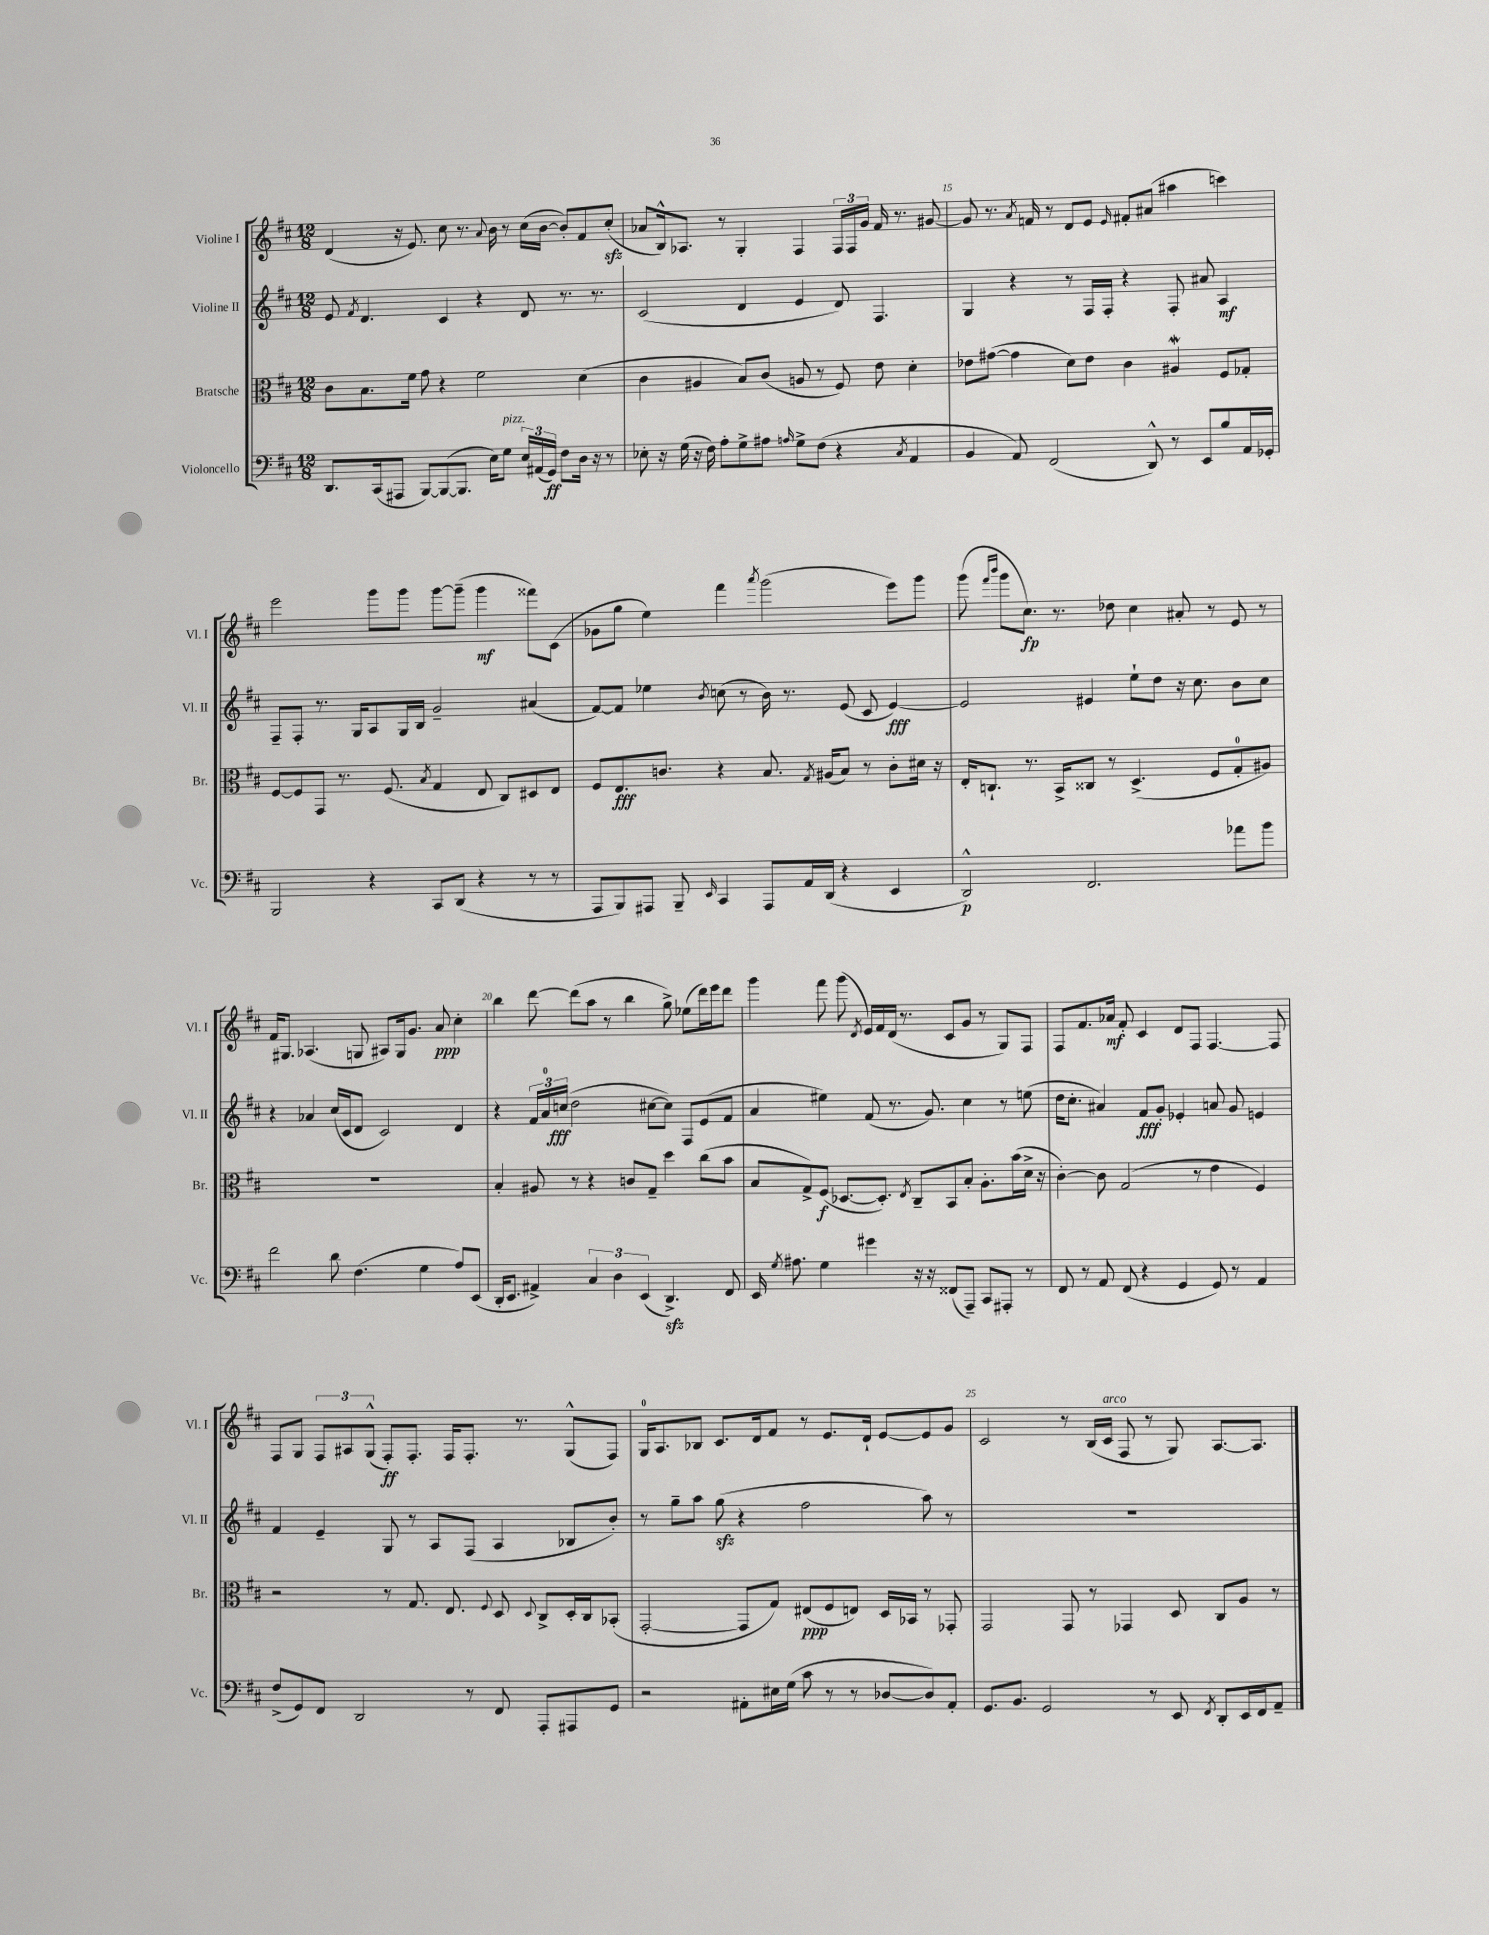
<<
\new StaffGroup <<
\new Staff = "s0" \with { instrumentName = "Violine I" shortInstrumentName = "Vl. I" } {
    \clef treble \key d \major \numericTimeSignature \time 12/8
    \autoBeamOff d'4( r16 e'8.) cis''8 r8. \appoggiatura { a'8 } b'16 r8 cis''16[( b'16]~ b'8[-.) fis'8 cis''8]-.\sfz( |
    aes'8[ b16-^) aes8.] r8 g4-. fis4 \tuplet 3/2 { fis16[ fis16 g'16] } fis'16 r8. gis'8~ |
    gis'8 r8. \acciaccatura { a'8 } f'16 r8 d'8[ e'8] \grace { e'16 } fis'8[-. ais'8]( ais''4 c'''4) |
    e'''2 g'''8[ g'''8] g'''8[~ g'''8]--( g'''4\mf fisis'''8[) cis'8]( |
    ges'8[ g''8] e''4) fis'''4 \acciaccatura { a'''8 } g'''2( e'''8[) g'''8] |
    g'''8( \grace { fis'''16[ b'''16] } g'''8[ cis''8.]\fp) r8. des''8 cis''4 ais'8-. r8 e'8 r8 |
    fis'16[ gis8.] aes4.( g8 ais8[) g16 g'8.] a'8\ppp cis''4-. |
    b''4 d'''8~ d'''8[( a''8] r8 b''4 g''8->) ees''8[( d'''16) e'''16 d'''8] |
    g'''4 fis'''8 g'''8( \acciaccatura { d'8 } e'16[) fis'16 d'16]( r8. cis'8[ g'8] r8 g8[) fis8] |
    fis8[ fis'8. aes'16]\mf fis'8-. cis'4 d'8[ fis8] fis4.~ fis8 |
    fis8[ g8] \tuplet 3/2 { fis8[ ais8 g8]-^( } fis8[-.\ff) fis8.]-. fis16[ fis8.]-. r8. g8[-^( fis8]) |
    g16[-0 a8. bes8] cis'8.[ d'16 fis'8] r8 e'8.[ d'16]-! e'8[~ e'8 g'8] |
    cis'2 r8 b16[( cis'16]^\markup { \italic "arco" } fis8 r8 g8) a8.[~ a8.] \bar "|." |
}
\new Staff = "s1" \with { instrumentName = "Violine II" shortInstrumentName = "Vl. II" } {
    \clef treble \key d \major \numericTimeSignature \time 12/8
    \autoBeamOff e'8 \acciaccatura { fis'8 } d'4. cis'4 r4 d'8 r8. r8. |
    cis'2( d'4 e'4 d'8) fis4. |
    g4 r4 r8 fis16[ fis16]-. r4 fis8-. ais'8 a4\mf |
    fis8[-- fis8]-. r8. g16[ a8 g16 b16] g'2-- ais'4( |
    fis'8[~) fis'8] ees''4 \acciaccatura { b'8 } c''8( r8 b'16) r8. e'8( cis'8 e'4~\fff) |
    e'2 eis'4 e''8[-! d''8] r16 cis''8. b'8[ cis''8] |
    r4 aes'4 cis''16[( cis'16 d'8] cis'2) d'4 |
    r4 \tuplet 3/2 { fis'16[ a'16-0 c''16]\fff( } d''2 cis''8[~ cis''8]) fis8[ e'8( fis'8] |
    a'4 eis''4) fis'8( r8. g'8.) cis''4 r8 e''8( |
    d''16[ cis''8.]-. ais'4) fis'8[\fff g'8]-. ees'4-. a'8 g'8 e'4 |
    fis'4 e'4-- g8 r8 a8[ fis8]( a4 bes8[ b'8]-.) |
    r8 g''8[-- a''8] g''8\sfz( r4 fis''2 a''8) r8 |
    R1. \bar "|." |
}
\new Staff = "s2" \with { instrumentName = "Bratsche" shortInstrumentName = "Br." } {
    \clef alto \key d \major \numericTimeSignature \time 12/8
    \autoBeamOff cis'8[ b8. fis'16] g'8 r4 fis'2 d'4( |
    cis'4 ais4 b8[) cis'8]( a8 r8 fis8) e'8 d'4-. |
    ees'8[ gis'8]~( gis'4 d'8[) ees'8] cis'4 ais4\mordent fis8[ ges8]-. |
    fis8[~ fis8 g,8] r8. fis8.( \acciaccatura { b8 } g4 e8 cis8[) dis8 e8] |
    fis8[ e8.\fff c'8.] r4 b8. \acciaccatura { g8 } ais16[( b8]) r8 c'8[-. dis'16] r16 |
    e16[-. c8.]-! r8. b,16[-> cisis8] r8 d4.->( fis8[ g8-0-. ais8]) |
    R1. |
    b4-. ais8 r8 r4 c'8[ g8]-- d''4 cis''8[( b'8] |
    b8[ g8->) fis8]\f( des8.[~ des8.]-.) \acciaccatura { e8 } cis8[-- b,8 b8]-. a8.[-. b'16( d'16]-> r16 |
    cis'4~-.) cis'8 g2( r8 e'4 fis4) |
    r2 r8 g8. e8. \appoggiatura { fis8 } d8 \appoggiatura { d8 } cis8[-> d16-. cis16 bes,8]-.( |
    g,2~-. g,8[ g8]) eis8[\ppp( fis8 e8]) d16[ bes,16] r8 ges,8-. |
    g,2 g,8 r8 ges,4 d8 cis8[ a8] r8 \bar "|." |
}
\new Staff = "s3" \with { instrumentName = "Violoncello" shortInstrumentName = "Vc." } {
    \clef bass \key d \major \numericTimeSignature \time 12/8
    \autoBeamOff d,8.[ cis,16( ais,,8] b,,8[~) b,,8~( b,,8.] e16[) g8]^\markup { \italic "pizz." } \tuplet 3/2 { e16[ ais,16( g,16]\ff) } fis8[ d16] r16 r8 |
    ees8-. r16 g16( r16 fis16) a8[-. g8-> ais8] \grace { a16 } g8[-> fis8]( r4 \acciaccatura { cis8 } a,4 |
    b,4 a,8) fis,2( d,8-^) r8 e,8[ b8 a,16 ges,16]-. |
    b,,2 r4 cis,8[ d,8]( r4 r8 r8 |
    a,,8[ b,,8) ais,,8] b,,8-- \grace { e,16 } cis,4 ais,,8[ a,16 d,16]( r4 e,4 |
    d,2-^\p) fis,2. aes'8[ b'8] |
    fis'2 d'8 fis4.( g4 a8[) e,8]( |
    d,16[-. e,8.] ais,4->) \tuplet 3/2 { cis4 d4 e,4( } d,4.->\sfz) fis,8 |
    e,16 \acciaccatura { g8 } ais8. g4 gis'4 r16 r16 fisis,8[( a,,8]--) cis,8[ ais,,8]-. r8 |
    fis,8 r8 a,8 fis,8( r4 g,4 g,8) r8 a,4 |
    fis8[->( g,8) fis,8] d,2 r8 fis,8 a,,8[-. ais,,8 g,8] |
    r2 ais,8[-. eis16 g16]( cis'8 r8 r8 des8[~ des8) ais,8]-. |
    g,8.[ b,8.] g,2 r8 e,8 \acciaccatura { fis,8 } d,8[-. e,16 fis,16 a,8]-- \bar "|." |
}
>>
>>
\layout { \context { \Score currentBarNumber = #13 \override BarNumber.break-visibility = ##(#f #t #t) barNumberVisibility = #(every-nth-bar-number-visible 5) } }
